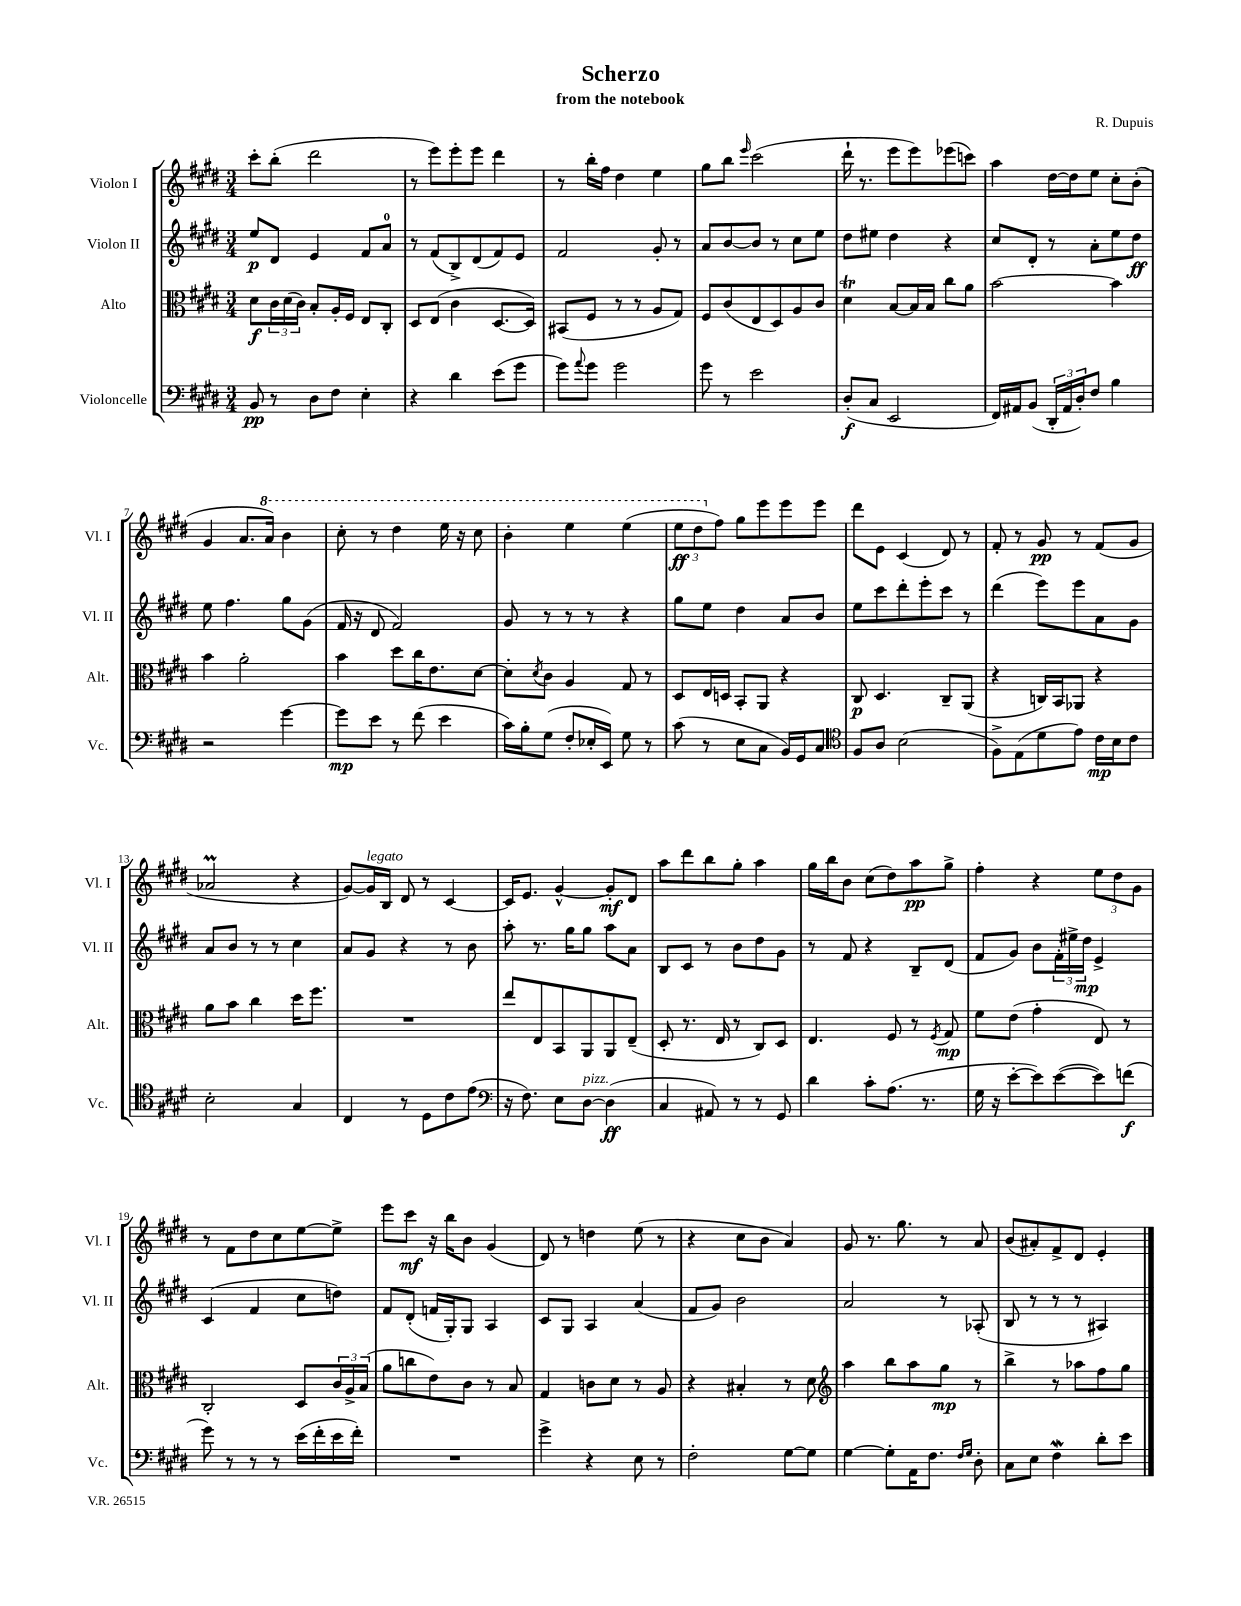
\header { title = "Scherzo" composer = "R. Dupuis" subtitle = "from the notebook" }
<<
\new StaffGroup <<
\new Staff = "s0" \with { instrumentName = "Violon I" shortInstrumentName = "Vl. I" } {
    \clef treble \key e \major \numericTimeSignature \time 3/4
    cis'''8-. b''8-.( dis'''2 |
    r8 e'''8) e'''8-. e'''8 dis'''4 |
    r8 b''16-. fis''16 dis''4 e''4 |
    gis''8 b''8 \grace { e'''16 } cis'''2( |
    dis'''16-! r8. e'''8 e'''8) ees'''8( c'''8) |
    a''4 dis''16~ dis''16 e''8 cis''8-. b'8-.( |
    gis'4 a'8. \ottava #1 a''16) b''4 |
    cis'''8-. r8 dis'''4 e'''16 r16 cis'''8 |
    b''4-. e'''4 e'''4( |
    \tuplet 3/2 { e'''8\ff dis'''8 \ottava #0 fis''8) } gis''8 e'''8 e'''8 e'''8 |
    dis'''8 e'8 cis'4( dis'8) r8 |
    fis'8-. r8 gis'8\pp r8 fis'8( gis'8 |
    aes'2\prall r4 |
    gis'8~) gis'16^\markup { \italic "legato" } b16 dis'8 r8 cis'4~ |
    cis'16 e'8. gis'4~-^ gis'8-.\mf dis'8 |
    a''8 dis'''8 b''8 gis''8-. a''4 |
    gis''16 b''16 b'8 cis''8( dis''8) a''8\pp gis''8-> |
    fis''4-. r4 \tuplet 3/2 { e''8 dis''8 gis'8 } |
    r8 fis'8 dis''8 cis''8 e''8~ e''8-> |
    e'''8 cis'''8\mf r16 b''16 b'8 gis'4( |
    dis'8) r8 d''4 e''8( r8 |
    r4 cis''8 b'8 a'4) |
    gis'8 r8. gis''8. r8 a'8 |
    b'8( ais'8-.) fis'8-> dis'8 e'4-. \bar "|." |
}
\new Staff = "s1" \with { instrumentName = "Violon II" shortInstrumentName = "Vl. II" } {
    \clef treble \key e \major \numericTimeSignature \time 3/4
    e''8\p dis'8 e'4 fis'8 a'8-0 |
    r8 fis'8( b8->) dis'8( fis'8) e'8 |
    fis'2 gis'8-. r8 |
    a'8 b'8~ b'8 r8 cis''8 e''8 |
    dis''8 eis''8 dis''4 r4 |
    cis''8 dis'8-. r8 a'8-. e''8 dis''8\ff |
    e''8 fis''4. gis''8 gis'8( |
    fis'16 r16 dis'8 fis'2) |
    gis'8 r8 r8 r8 r4 |
    gis''8 e''8 dis''4 a'8 b'8 |
    e''8 cis'''8 dis'''8-. e'''8-. cis'''8 r8 |
    dis'''4( e'''8) e'''8 a'8 gis'8 |
    a'8 b'8 r8 r8 cis''4 |
    a'8 gis'8 r4 r8 b'8 |
    a''8-. r8. gis''16 gis''8 a''8 a'8 |
    b8 cis'8 r8 b'8 dis''8 gis'8 |
    r8 fis'8 r4 b8-- dis'8( |
    fis'8 gis'8) b'8 \tuplet 3/2 { fis'16-. eis''16-> dis''16\mp } e'4-> |
    cis'4( fis'4 cis''8 d''8) |
    fis'8 dis'8-.( f'16 gis16-.) gis8 a4 |
    cis'8 gis8 a4 a'4( |
    fis'8 gis'8) b'2 |
    a'2 r8 aes8-.( |
    b8 r8 r8 r8 ais4) \bar "|." |
}
\new Staff = "s2" \with { instrumentName = "Alto" shortInstrumentName = "Alt." } {
    \clef alto \key e \major \numericTimeSignature \time 3/4
    dis'8\f \tuplet 3/2 { cis'16 dis'16( cis'16) } b8-. a16-. fis16 e8 cis8-. |
    dis8 e8( cis'4 dis8.~ dis16) |
    bis,8( fis8 r8 r8 a8 gis8) |
    fis8 cis'8( e8 dis8) a8 cis'8 |
    dis'4\trill b8~ b16 b16 cis''8 a'8 |
    b'2~ b'4 |
    b'4 a'2-. |
    b'4 dis''8 cis''16 e'8. dis'8~ |
    dis'8-. \acciaccatura { dis'8 } cis'8 a4 gis8 r8 |
    dis8 e16 d16 b,8-. a,8 r4 |
    cis8\p dis4. cis8-- a,8( |
    r4 c16) b,16 aes,8 r4 |
    a'8 b'8 cis''4 dis''16 fis''8. |
    R2. |
    e''8 e8 b,8 a,8 a,8 e8--( |
    dis8-. r8. e16 r8 cis8) dis8 |
    e4. fis8 r8 \acciaccatura { fis8 } gis8\mp |
    fis'8 e'8( gis'4-. e8) r8 |
    cis2-. dis8 \tuplet 3/2 { cis'16 a16-> b16( } |
    a'8 c''8 e'8) cis'8 r8 b8 |
    gis4 c'8 dis'8 r8 a8 |
    r4 bis4-. r8 dis'8 |
    \clef treble a''4 b''8 a''8 gis''8\mp r8 |
    b''4-> r8 aes''8 fis''8 gis''8 \bar "|." |
}
\new Staff = "s3" \with { instrumentName = "Violoncelle" shortInstrumentName = "Vc." } {
    \clef bass \key e \major \numericTimeSignature \time 3/4
    b,8\pp r8 dis8 fis8 e4-. |
    r4 dis'4 e'8( gis'8 |
    gis'8) \appoggiatura { a'8 } gis'8 gis'2 |
    gis'8 r8 e'2 |
    dis8-.\f( cis8 e,2 |
    fis,16) ais,16 b,8( \tuplet 3/2 { dis,16-. ais,16 dis16-.) } fis8 b4 |
    r2 gis'4~ |
    gis'8\mp e'8 r8 fis'8( e'4 |
    cis'16) b16-. gis8( fis8-. ees16-. e,16) gis8 r8 |
    cis'8( r8 e8 cis8 b,16) gis,16 cis8 |
    \clef tenor fis8 a8 b2( |
    fis8->) e8( dis'8 e'8) cis'16\mp b16 cis'8 |
    b2-. gis4 |
    cis4 r8 dis8 cis'8 e'8( |
    \clef bass r16 fis8.) e8 dis8~^\markup { \italic "pizz." } dis4\ff( |
    cis4 ais,8) r8 r8 gis,8 |
    dis'4 cis'8-. a8.( r8. |
    gis16 r16 e'8~-. e'8) e'8~( e'8) f'8\f( |
    gis'8) r8 r8 r8 e'16( fis'16-. e'16 fis'16-.) |
    R2. |
    gis'4-> r4 e8 r8 |
    fis2-. gis8~ gis8 |
    gis4~ gis8-. a,16 fis8. \grace { fis16 gis16 } dis8-. |
    cis8 e8 fis4\mordent dis'8-. e'8 \bar "|." |
}
>>
>>
